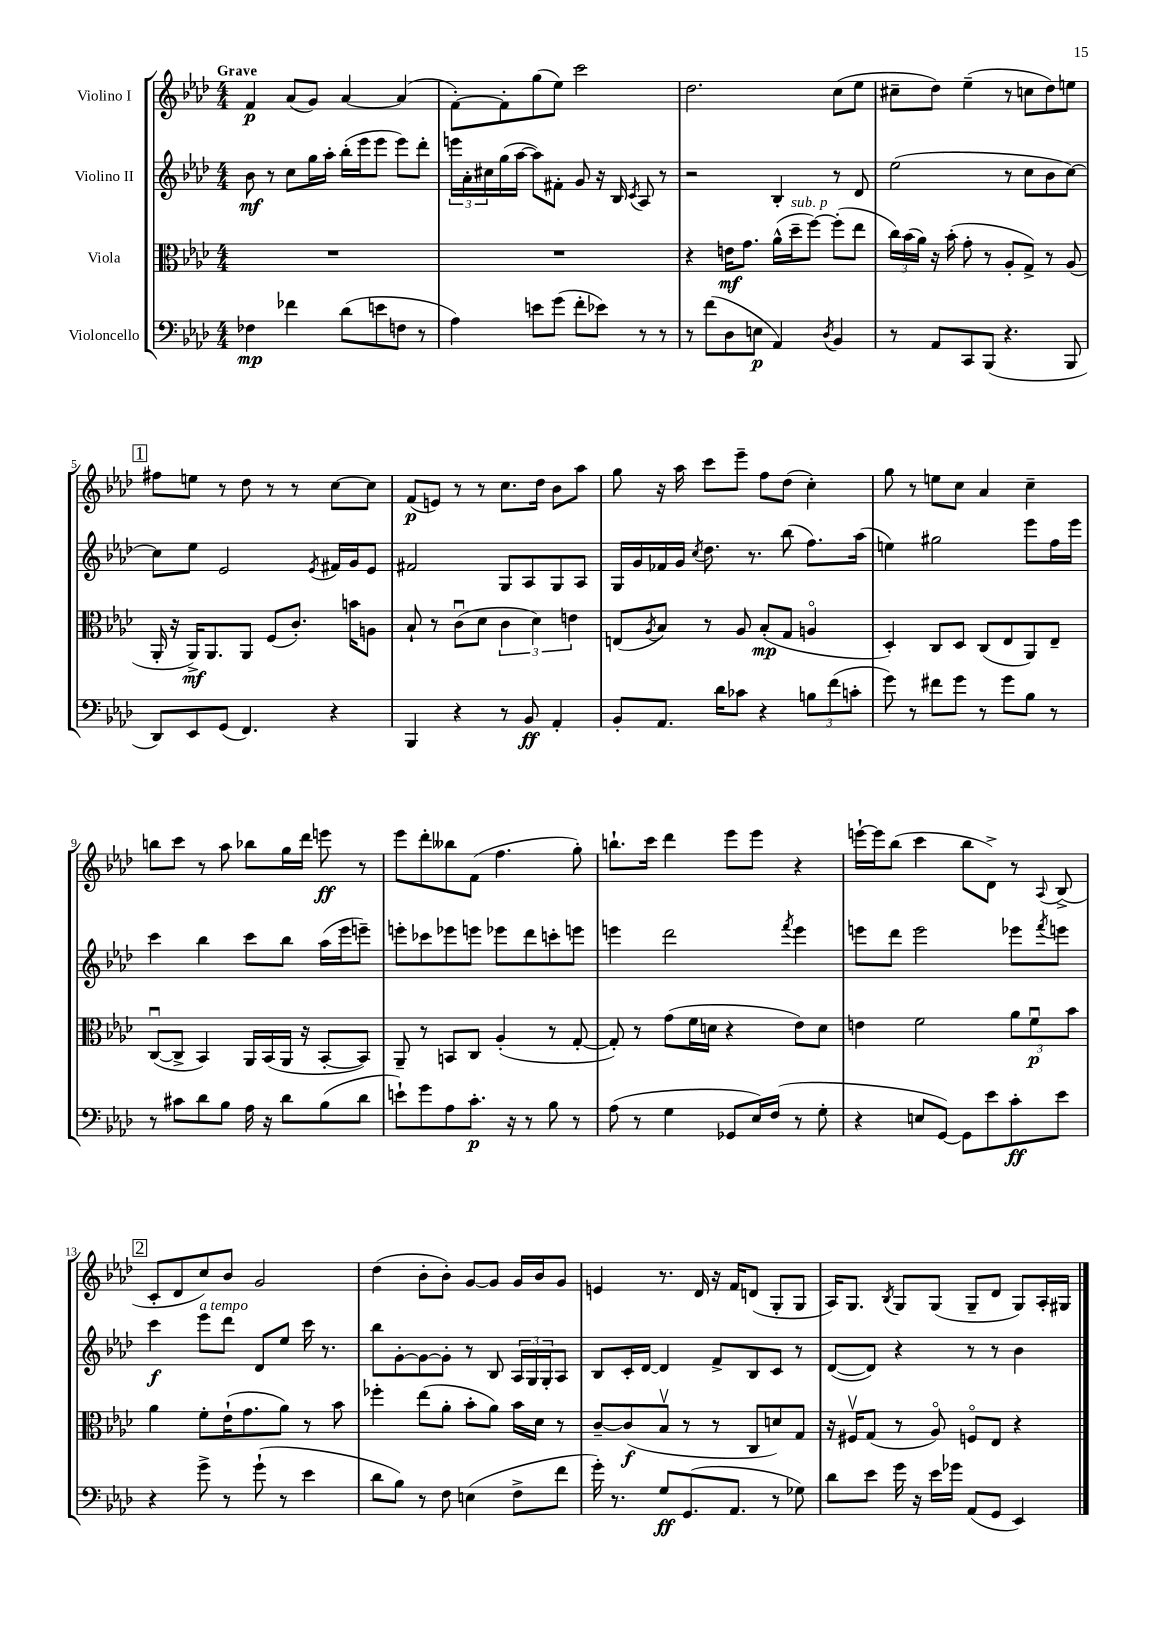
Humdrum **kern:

**kern	**kern	**kern	**kern
*staff4	*staff3	*staff2	*staff1
*clefF4	*clefC3	*clefG2	*clefG2
*k[b-e-a-d-]	*k[b-e-a-d-]	*k[b-e-a-d-]	*k[b-e-a-d-]
*M4/4	*M4/4	*M4/4	*M4/4
4F-	1r	8b-	4f
.	.	8r	.
4f-	.	8cc	(8a-
.	.	16gg	8g)
.	.	16aa-'	.
(8d-	.	(16bb-'	[4a-
.	.	16eee-	.
8e	.	8eee-	.
8F	.	8eee-)	(4a-]
8r	.	8ddd-'	.
=	=	=	=
4A-)	1r	24eee	[8f')
.	.	24a-'	.
.	.	24cc#	.
.	.	(16gg	8f']
.	.	[16aa-	.
8e	.	8aa-])	(8gg
(8g	.	8f#'	8ee-)
8f'	.	8g	2ccc
8e-)	.	16r	.
.	.	16B-	.
.	.	8qc	.
8r	.	8A-	.
8r	.	8r	.
=	=	=	=
8r	4r	2r	2.dd-
(8f	.	.	.
8D-	16e	.	.
.	8.g	.	.
8E	.	.	.
4AA-)	(16a-^^	4B-'	.
.	16dd-~	.	.
.	[8ff)	.	.
8qD-	.	.	.
4BB-	(8ff']	8r	(8cc
.	8ee-	8d-	8ee-
=	=	=	=
8r	24cc)	(2ee-	8cc#~
.	(24b-	.	.
.	24a-)	.	.
8AA-	16r	.	8dd-)
.	(16b-'	.	.
8CC	8g'	.	(4ee-~
(8BBB-	8r	.	.
4.r	8A-'	8r	8r
.	8G^)	8cc	8cc
.	8r	8b-	8dd-)
8BBB-	(8A-	[8cc)	8ee
=	=	=	=
8DD-)	16AA-'	8cc]	8ff#
.	16r	.	.
8EE-	16AA-^)	8ee-	8ee
.	8.AA-	.	.
(8GG	.	2e-	8r
4.FF)	8AA-	.	8dd-
.	(8F	.	8r
.	8.c')	.	8r
.	.	8qe-	.
4r	.	16f#	[8cc
.	16b	16g	.
.	8A	8e-	8cc]
=	=	=	=
4BBB-	8B-`	2f#	(8f
.	8r	.	8e)
4r	(8cu	.	8r
.	8d-	.	8r
8r	6c	8G	8.cc
8BB-	.	8A-	.
.	6d-)	.	.
.	.	.	16dd-
4AA-'	.	8G	8b-
.	6e	.	.
.	.	8A-	8aa-
=	=	=	=
8BB-'	(8E	16G	8gg
.	.	16g	.
.	8qA-	.	.
8.AA-	8B-)	16f-	16r
.	.	16g	16aa-
.	.	8qcc	.
.	8r	8.dd-	8ccc
16d-	.	.	.
8c-	8A-	.	8eee-~
.	.	8.r	.
4r	(8B-'	.	8ff
.	8G	(8bb-	(8dd-
12B	4Ao	8.ff)	4cc')
(12f	.	.	.
12c'	.	.	.
.	.	(16aa-	.
=	=	=	=
8g)	4D-')	4ee)	8gg
8r	.	.	8r
8f#	8C	2gg#	8ee
8g	8D-	.	8cc
8r	(8C	.	4a-
8g	8E-	.	.
8B-	8AA-)	8eee-	4cc~
8r	8E-~	16ff	.
.	.	16eee-	.
=	=	=	=
8r	([8Cu	4ccc	8bb
8c#	8C^]	.	8ccc
8d-	4BB-)	4bb-	8r
8B-	.	.	8aa-
16A-	16AA-	8ccc	8bb-
16r	(16BB-	.	.
8d-	16AA-	8bb-	16gg
.	16r	.	16ddd-
(8B-	[8BB-'	(16aa-	8eee
.	.	16eee-	.
8d-	8BB-])	8eee~)	8r
=	=	=	=
8e`)	8AA-~	8eee'	8eee-
8g	8r	8ccc-	8ddd-'
8A-	8BB	8eee-	8bb--
8.c'	8C	8eee	(8f
.	(4A-'	8eee-	4.ff
16r	.	.	.
8r	.	8ddd-	.
8B-	8r	8ccc'	.
8r	[8G'	8eee	8gg')
=	=	=	=
(8A-	8G'])	4eee	8.bb`
8r	8r	.	.
.	.	.	16ccc
4G	(8g	2ddd-	4ddd-
.	16f	.	.
.	16d	.	.
8GG-	4r	.	8eee-
16E-)	.	.	8eee-
(16F	.	.	.
.	.	8qfff	.
8r	8e-)	4eee	4r
8G'	8d	.	.
=	=	=	=
4r	4e	8eee	[16eee`
.	.	.	16eee]
.	.	8ddd-	(8bb-
8E	2f	2eee	4ccc
[8GG)	.	.	.
8GG]	.	.	8bb-
8e-	.	.	8d-^)
8c'	12a-	8eee-	8r
.	12fu	.	.
.	.	8qfff	8qqA-
8e-	.	8eee	(8B-^
.	12b-	.	.
=	=	=	=
4r	4a-	4ccc	8c'
.	.	.	8d-
8g^	8f'	8eee-	8cc)
8r	(16e-`	8ddd-	8b-
.	8.g	.	.
(8g`	.	8d-	2g
8r	8a-)	8ee-	.
4e-	8r	16ccc	.
.	.	8.r	.
.	8b-	.	.
=	=	=	=
8d-	4ff-'	8bb-	(4dd-
8B-)	.	[8g'	.
8r	(8ee-	8g_	8b-'
8F	8a-'	8g']	8b-')
(4E	8b-'	8r	[8g
.	8a-)	8B-	8g]
8F^	16b-	24A-	16g
.	.	24G	.
.	16d-	.	16b-
.	.	24G'	.
8f	8r	8A-	8g
=	=	=	=
16g')	[8c~	8B-	4e
8.r	.	.	.
.	(8c]	16c'	.
.	.	[16d-	.
8G	8B-v	4d-]	8.r
(8.GG	8r	.	.
.	.	.	16d-
.	8r	8f^	16r
8.AA-	.	.	16f
.	8C	8B-	(8d
8r	8d)	8c	8G'
8G-)	8G	8r	8G
=	=	=	=
8d-	16r	([8d-	16A-)
.	16F#v	.	8.G
8e-	(8G	8d-])	.
.	.	.	8qB-
16g	8r	4r	8G
16r	.	.	.
16e-	8A-o)	.	(8G
16g-	.	.	.
(8AA-	8Fo	8r	8G~
8GG	8E-	8r	8d-
4EE-)	4r	4b-	8G)
.	.	.	16A-'
.	.	.	16G#
==	==	==	==
*-	*-	*-	*-
